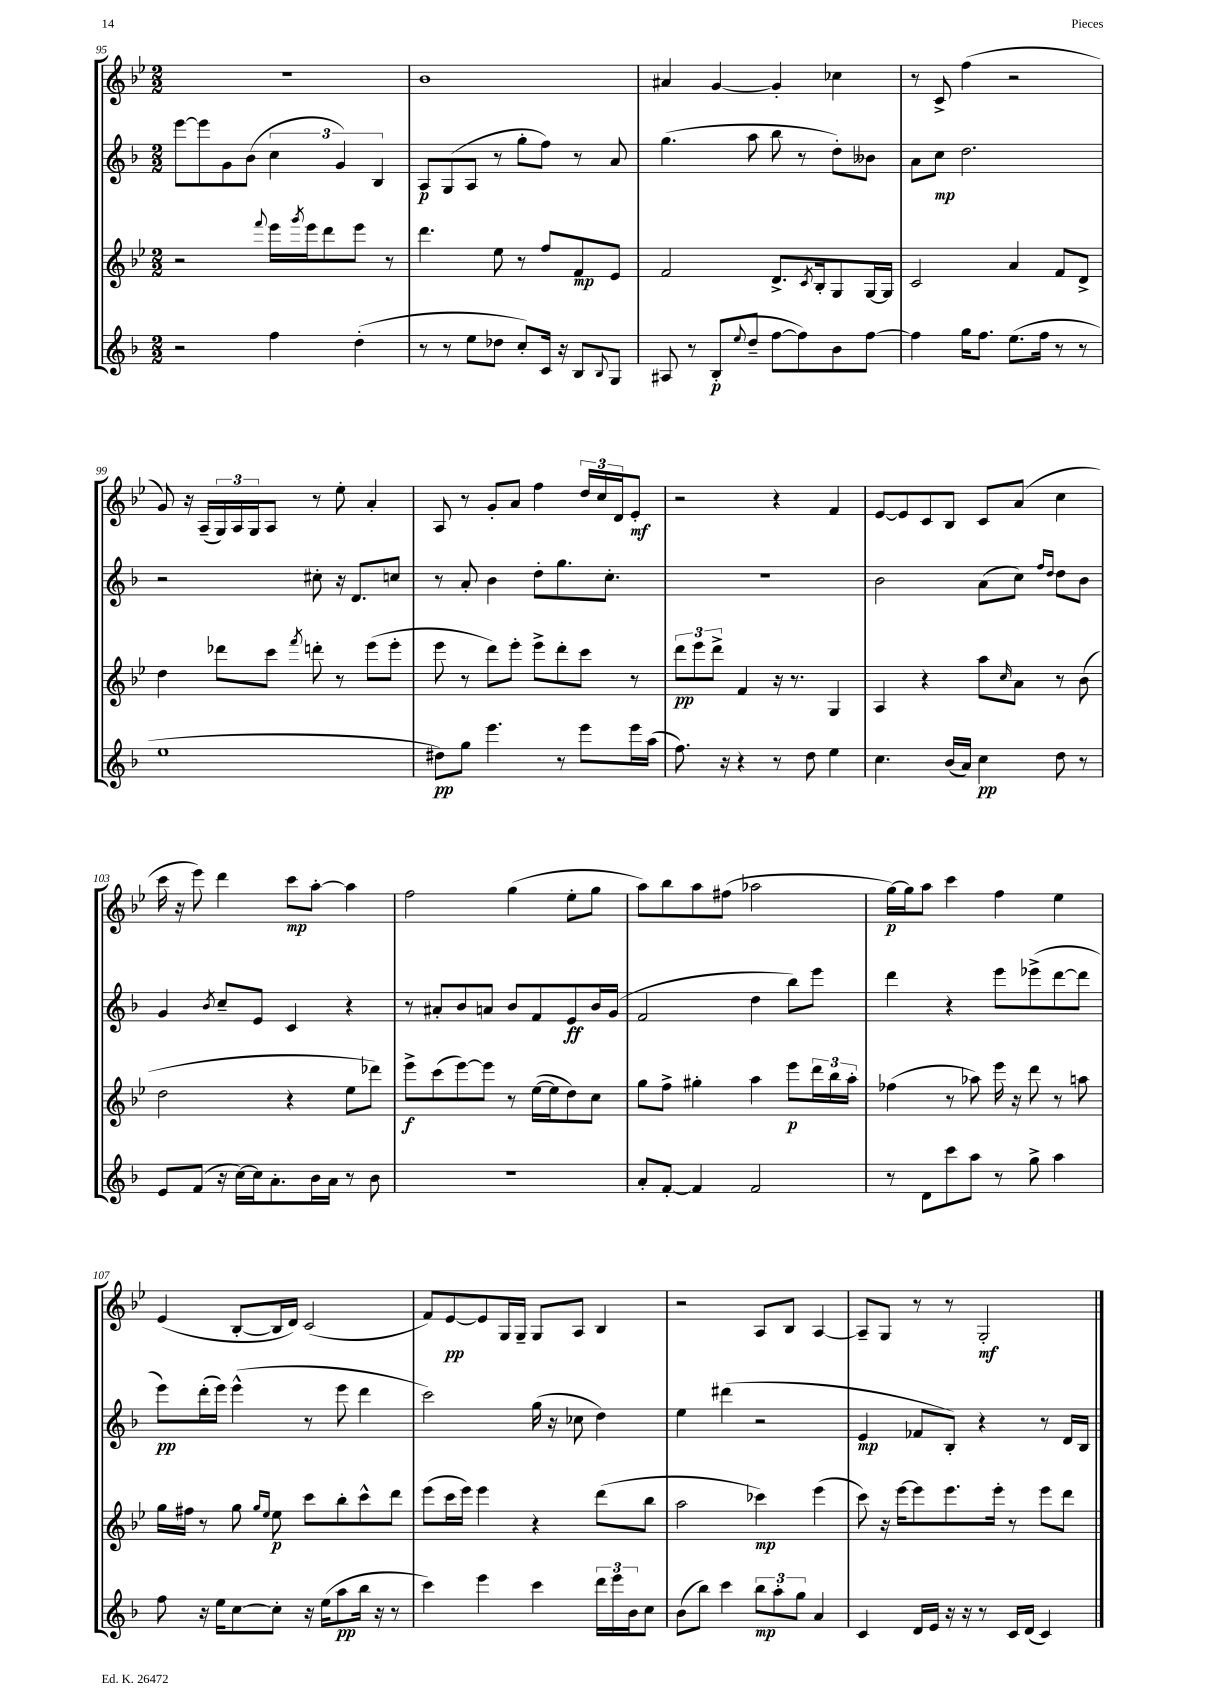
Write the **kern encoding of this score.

**kern	**dynam	**kern	**dynam	**kern	**dynam	**kern	**dynam
*part4	*part4	*part3	*part3	*part2	*part2	*part1	*part1
*staff4	*staff4	*staff3	*staff3	*staff2	*staff2	*staff1	*staff1
*clefG2	*	*clefG2	*	*clefG2	*	*clefG2	*
*k[b-]	*	*k[b-e-]	*	*k[b-]	*	*k[b-e-]	*
*M2/2	*	*M2/2	*	*M2/2	*	*M2/2	*
=95	=95	=95	=95	=95	=95	=95	=95
2r	.	2r	.	[8eee\L	.	1r	.
.	.	.	.	8eee\]	.	.	.
.	.	.	.	8g\	.	.	.
.	.	.	.	(8b-\J	.	.	.
.	.	8qqfff/	.	.	.	.	.
4ff\	.	16eee-\LL	.	6cc\	.	.	.
.	.	8qggg/	.	.	.	.	.
.	.	16eee-\J	.	.	.	.	.
.	.	8ddd\	.	.	.	.	.
.	.	.	.	6g/)	.	.	.
(4dd'\	.	8eee-\J	.	.	.	.	.
.	.	.	.	6B-/	.	.	.
.	.	8r	.	.	.	.	.
=96	=96	=96	=96	=96	=96	=96	=96
8r	.	4.ddd\	.	8A/L	p	1b-	.
8r	.	.	.	(8G/	.	.	.
8ee\L	.	.	.	8A/J	.	.	.
8dd-X\J	.	8ee-\	.	8r	.	.	.
8cc'/L)	.	8r	.	8gg'\L	.	.	.
16c/Jk	.	8ff/L	.	8ff\J)	.	.	.
16r	.	.	.	.	.	.	.
8B-/L	.	8f/	mp	8r	.	.	.
8qqB-/	.	.	.	.	.	.	.
8G/J	.	8e-/J	.	8a/	.	.	.
=97	=97	=97	=97	=97	=97	=97	=97
8A#X/	.	2f/	.	(4.gg\	.	4a#X/	.
8r	.	.	.	.	.	.	.
(8B-'/L	p	.	.	.	.	[4g/	.
8qqee/	.	.	.	.	.	.	.
8dd~/J	.	.	.	8aa\	.	.	.
[8ff\L	.	8.d^/L	.	8bb-\	.	4g'/]	.
8ff\])	.	.	.	8r	.	.	.
.	.	8qc/	.	.	.	.	.
.	.	16B-'/k	.	.	.	.	.
8b-\	.	8G/	.	8dd'\L)	.	4cc-X\	.
[8ff\J	.	[16G/L	.	8b--X\J	.	.	.
.	.	16G/JJ]	.	.	.	.	.
=98	=98	=98	=98	=98	=98	=98	=98
4ff\]	.	2c/	.	8a\L	.	8r	.
.	.	.	.	8cc\J	mp	8c^/	.
16gg\KL	.	.	.	2.dd\	.	(4ff\	.
8.ff\J	.	.	.	.	.	.	.
(8.ee\L	.	4a/	.	.	.	2r	.
16ff\Jk	.	.	.	.	.	.	.
8r	.	8f/L	.	.	.	.	.
8r	.	8d^/J	.	.	.	.	.
!!LO:LB:g=z
=99	=99	=99	=99	=99	=99	=99	=99
1ee	.	4dd\	.	2r	.	8g/)	.
.	.	.	.	.	.	16r	.
.	.	.	.	.	.	(16A~/LL	.
.	.	8ddd-X\L	.	.	.	24G/)	.
.	.	.	.	.	.	24A/	.
.	.	.	.	.	.	24G/J	.
.	.	8ccc\J	.	.	.	8A/J	.
.	.	8qfff/	.	.	.	.	.
.	.	8dddn'\	.	8cc#X'\	.	8r	.
.	.	8r	.	16r	.	8ee-'\	.
.	.	.	.	8.d/L	.	.	.
.	.	(8eee-\L	.	.	.	4a'/	.
.	.	8eee-'\J	.	8ccn/J	.	.	.
=100	=100	=100	=100	=100	=100	=100	=100
8dd#X\L)	pp	8eee-\	.	8r	.	8A/	.
8gg\J	.	8r	.	8a'/	.	8r	.
4.eee\	.	8ddd\L)	.	4b-\	.	8g'/L	.
.	.	8eee-'\J	.	.	.	8a/J	.
.	.	8eee-^\L	.	8dd'\L	.	4ff\	.
8r	.	8ddd'\	.	8.gg\	.	.	.
8eee\L	.	8ccc\J	.	.	.	24dd/LL	.
.	.	.	.	.	.	24cc/	.
.	.	.	.	8.cc'\J	.	.	.
.	.	.	.	.	.	24d/J	.
16eee\L	.	8r	.	.	.	8e-'/J	mf
(16aa\JJ	.	.	.	.	.	.	.
=101	=101	=101	=101	=101	=101	=101	=101
8.ff\)	.	12ddd\L	pp	1r	.	2r	.
.	.	12eee-\	.	.	.	.	.
.	.	12ddd^\J	.	.	.	.	.
16r	.	.	.	.	.	.	.
4r	.	4f/	.	.	.	.	.
8r	.	16r	.	.	.	4r	.
.	.	8.r	.	.	.	.	.
8dd\	.	.	.	.	.	.	.
4ee\	.	4G/	.	.	.	4f/	.
=102	=102	=102	=102	=102	=102	=102	=102
4.cc\	.	4A/	.	2b-\	.	[8e-/L	.
.	.	.	.	.	.	8e-/]	.
.	.	4r	.	.	.	8c/	.
(16b-/LL	.	.	.	.	.	8B-/J	.
16a/JJ)	.	.	.	.	.	.	.
4cc\	pp	8aa\L	.	(8a\L	.	8c/L	.
.	.	16qqcc/	.	.	.	.	.
.	.	8a\J	.	8cc\J)	.	(8a/J	.
.	.	.	.	16qqff/LL	.	.	.
.	.	.	.	16qqdd/JJ	.	.	.
8dd\	.	8r	.	8dd\L	.	4cc\	.
8r	.	(8b-\	.	8b-\J	.	.	.
!!LO:LB:g=z
=103	=103	=103	=103	=103	=103	=103	=103
8e/L	.	2dd\	.	4g/	.	16ccc\	.
.	.	.	.	.	.	16r	.
(8f/J	.	.	.	.	.	8eee-\)	.
.	.	.	.	8qb-/	.	.	.
16r	.	.	.	8cc~/L	.	4ddd\	.
[16cc\LL)	.	.	.	.	.	.	.
16cc\J]	.	.	.	8e/J	.	.	.
8.a'\	.	.	.	.	.	.	.
.	.	4r	.	4c/	.	8ccc\L	mp
16b-\L	.	.	.	.	.	[8aa'\J	.
16a\JJ	.	.	.	.	.	.	.
8r	.	8ee-\L	.	4r	.	4aa\]	.
8b-\	.	8ddd-X\J)	.	.	.	.	.
=104	=104	=104	=104	=104	=104	=104	=104
1r	.	8eee-^\L	f	8r	.	2ff\	.
.	.	(8ccc\	.	8a#X'/L	.	.	.
.	.	[8eee-\)	.	8b-/	.	.	.
.	.	8eee-\J]	.	8an/J	.	.	.
.	.	8r	.	8b-/L	.	(4gg\	.
.	.	([16ee-\LL	.	8f/	.	.	.
.	.	16ee-\J]	.	.	.	.	.
.	.	8dd\)	.	8e/	ff	8ee-'\L	.
.	.	8cc\J	.	16b-/L	.	8gg\J	.
.	.	.	.	(16g/JJ	.	.	.
=105	=105	=105	=105	=105	=105	=105	=105
8a'/L	.	8gg\L	.	2f/	.	8aa\L)	.
[8f'/J	.	8ff^\J	.	.	.	8bb-\	.
4f/]	.	4gg#X'\	.	.	.	8aa\	.
.	.	.	.	.	.	(8ff#X\J	.
2f/	.	4aa\	.	4dd\	.	2aa-X\	.
.	.	8eee-\L	p	8bb-\L)	.	.	.
.	.	24ddd\L	.	8eee\J	.	.	.
.	.	24bb-\	.	.	.	.	.
.	.	24aa'\JJ	.	.	.	.	.
=106	=106	=106	=106	=106	=106	=106	=106
8r	.	(4ff-X\	.	4ddd\	.	[16gg\LL)	p
.	.	.	.	.	.	16gg\J]	.
8d\L	.	.	.	.	.	8aa\J	.
8ccc\	.	8r	.	4r	.	4ccc\	.
8aa\J	.	8aa-X\)	.	.	.	.	.
8r	.	16eee-\	.	8eee\L	.	4ff\	.
.	.	16r	.	.	.	.	.
8gg^\	.	8ddd\	.	(8eee-X^\	.	.	.
4aa\	.	8r	.	[8ddd\	.	4ee-\	.
.	.	8aan\	.	8ddd\J]	.	.	.
!!LO:LB:g=z
=107	=107	=107	=107	=107	=107	=107	=107
8ff\	.	16gg\LL	.	8eee\L)	pp	(4e-/	.
.	.	16ff#X\JJ	.	.	.	.	.
16r	.	8r	.	(16ddd'\L	.	.	.
16ee\KL	.	.	.	16eee\JJ)	.	.	.
[8cc\	.	8gg\	.	(4eee^^\	.	[8B-'/L	.
.	.	16qqgg/LL	.	.	.	.	.
.	.	16qqee-/JJ	.	.	.	.	.
8cc'\J]	.	8ee-\	p	.	.	16B-/L]	.
.	.	.	.	.	.	16d/JJ)	.
16r	.	8ccc\L	.	8r	.	(2c/	.
(16ee\KL	.	.	.	.	.	.	.
8aa\	pp	8bb-'\	.	8eee\	.	.	.
16bb-\Jk	.	8ccc^^\	.	4ddd\	.	.	.
16r	.	.	.	.	.	.	.
8r	.	8ddd\J	.	.	.	.	.
=108	=108	=108	=108	=108	=108	=108	=108
4ccc\)	.	(8eee-\L	.	2ccc\)	.	8f/L)	.
.	.	16ccc\L	.	.	.	[8e-/	pp
.	.	16eee-\JJ)	.	.	.	.	.
4eee\	.	4eee-\	.	.	.	8e-/]	.
.	.	.	.	.	.	16G/L	.
.	.	.	.	.	.	16G~/JJ	.
4ccc\	.	4r	.	(16gg\	.	8G/L	.
.	.	.	.	16r	.	.	.
.	.	.	.	8cc-X\	.	8A/J	.
24ddd\LL	.	(8ddd\L	.	4dd\)	.	4B-/	.
24eee\	.	.	.	.	.	.	.
24b-\J	.	.	.	.	.	.	.
8cc\J	.	8bb-\J	.	.	.	.	.
=109	=109	=109	=109	=109	=109	=109	=109
(8b-\L	.	2aa\	.	4ee\	.	2r	.
8bb-\J)	.	.	.	.	.	.	.
4ccc\	.	.	.	(4ddd#X\	.	.	.
12bb-\L	mp	4ccc-X\)	mp	2r	.	8A/L	.
12aa'\	.	.	.	.	.	.	.
.	.	.	.	.	.	8B-/J	.
12gg\J	.	.	.	.	.	.	.
4a/	.	(4eee-\	.	.	.	[4A/	.
=110	=110	=110	=110	=110	=110	=110	=110
4c/	.	8ccc\)	.	4e/	mp	8A~/L]	.
.	.	16r	.	.	.	8G/J	.
.	.	[16eee-\KL	.	.	.	.	.
16d/LL	.	8eee-\]	.	8f-X/L	.	8r	.
16e/JJ	.	.	.	.	.	.	.
16r	.	8.eee-\	.	8B-'/J)	.	8r	.
16r	.	.	.	.	.	.	.
8r	.	.	.	4r	.	2G'/	mf
.	.	16eee-'\Jk	.	.	.	.	.
16c/LL	.	8r	.	.	.	.	.
(16d/JJ	.	.	.	.	.	.	.
4c/)	.	8eee-\L	.	8r	.	.	.
.	.	8ddd\J	.	16d/LL	.	.	.
.	.	.	.	16B-/JJ	.	.	.
==	==	==	==	==	==	==	==
*-	*-	*-	*-	*-	*-	*-	*-
